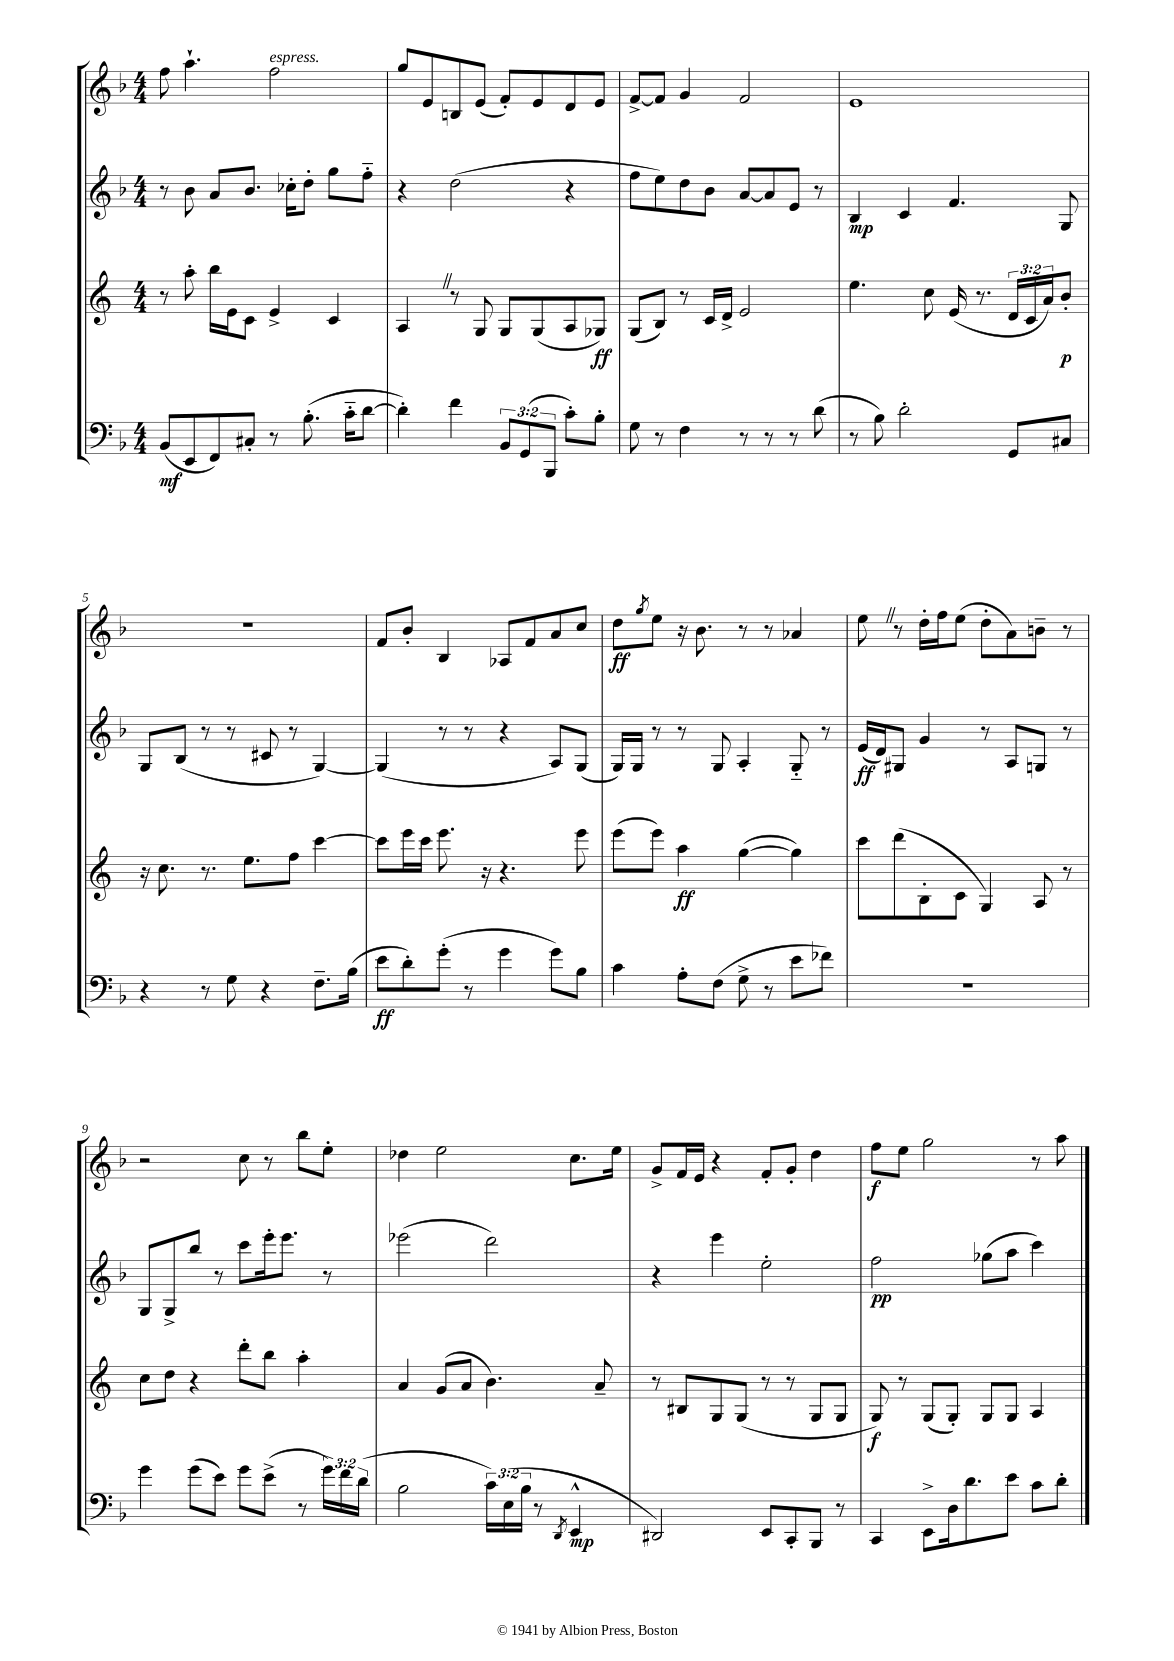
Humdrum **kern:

**kern	**kern	**kern	**kern
*staff4	*staff3	*staff2	*staff1
*clefF4	*clefG2	*clefG2	*clefG2
*k[b-]	*k[]	*k[b-]	*k[b-]
*M4/4	*M4/4	*M4/4	*M4/4
(8BB-	8r	8r	8ff
8EE	8aa'	8b-	4.aa`
8FF)	16bb	8a	.
.	16e	.	.
8C#'	8c	8.b-	.
8r	4e^	.	2ff
.	.	16cc-'	.
(8.B-'	.	8dd'	.
.	4c	8gg	.
16c'~	.	.	.
[8d	.	8ff'~	.
=	=	=	=
4d'])	4A	4r	8gg
.	.	.	8e
4f	8r	(2dd	8B
.	8G	.	(8e
12BB-	8G	.	8f')
(12GG	.	.	.
.	(8G	.	8e
12BBB-	.	.	.
8c')	8A	4r	8d
8B-'	8G-)	.	8e
=	=	=	=
8G	(8G	8ff	[8f^
8r	8B)	8ee)	8f]
4F	8r	8dd	4g
.	16c	8b-	.
.	16d^	.	.
8r	2e	[8a	2f
8r	.	8a]	.
8r	.	8e	.
(8d	.	8r	.
=	=	=	=
8r	4.ee	4B-	1e
8B-)	.	.	.
2d'	.	4c	.
.	8cc	.	.
.	(16e	4.f	.
.	8.r	.	.
8GG	24d	.	.
.	24c	.	.
.	24a)	.	.
8C#	8b'	8G	.
=	=	=	=
4r	16r	8G	1r
.	8.cc	.	.
.	.	(8B-	.
8r	8.r	8r	.
8G	.	8r	.
.	8.ee	.	.
4r	.	8c#	.
.	8ff	8r	.
8.F~	[4ccc	[4G)	.
(16B-	.	.	.
=	=	=	=
8e	8ccc]	(4G]	8f
8d')	16eee	.	8b-'
.	16ccc	.	.
(8g'	8.eee	8r	4B-
8r	.	8r	.
.	16r	.	.
4g	4.r	4r	8A-
.	.	.	8f
8g)	.	8A)	8a
8B-	8eee	(8G	8cc
=	=	=	=
4c	(8eee	16G)	8dd
.	.	16G	.
.	.	.	8qgg
.	8eee)	8r	8ee
8A'	4aa	8r	16r
.	.	.	8.b-
(8F	.	8G	.
8G^	([4gg	4A'	8r
8r	.	.	8r
8e	4gg])	8G'~	4a-
8f-)	.	8r	.
=	=	=	=
1r	8ccc	(16e	8ee
.	.	16d)	.
.	(8ddd	8G#	8r
.	8B'	4g	16dd'
.	.	.	16ff
.	8c	.	(8ee
.	4G)	8r	8dd'
.	.	8A	8a)
.	8A	8G	8b~
.	8r	8r	8r
=	=	=	=
4g	8cc	8G	2r
.	8dd	8G^	.
(8g	4r	8bb-	.
8e)	.	8r	.
8g	8ddd'	8ccc	8cc
(8e^	8bb	16eee'	8r
.	.	8.eee	.
8r	4aa'	.	8bb-
24g)	.	8r	8ee'
24f	.	.	.
(24d	.	.	.
=	=	=	=
2B-	4a	(2eee-	4dd-
.	(8g	.	2ee
.	8a	.	.
24c)	4.b)	2ddd)	.
(24E	.	.	.
24B-	.	.	.
8r	.	.	.
8qDD	.	.	.
4EE^^	.	.	8.cc
.	8a~	.	.
.	.	.	16ee
=	=	=	=
2DD#)	8r	4r	8g^
.	8B#	.	16f
.	.	.	16e
.	8G	4eee	4r
.	(8G	.	.
8EE	8r	2ee'	8f'
8CC'	8r	.	8g'
8BBB-	8G	.	4dd
8r	8G	.	.
=	=	=	=
4CC	8G)	2ff	8ff
.	8r	.	8ee
8EE^	(8G	.	2gg
16D	8G')	.	.
8.d	.	.	.
.	8G	(8gg-	.
8e	8G	8aa	.
8c	4A	4ccc)	8r
8d'	.	.	8aa
==	==	==	==
*-	*-	*-	*-
